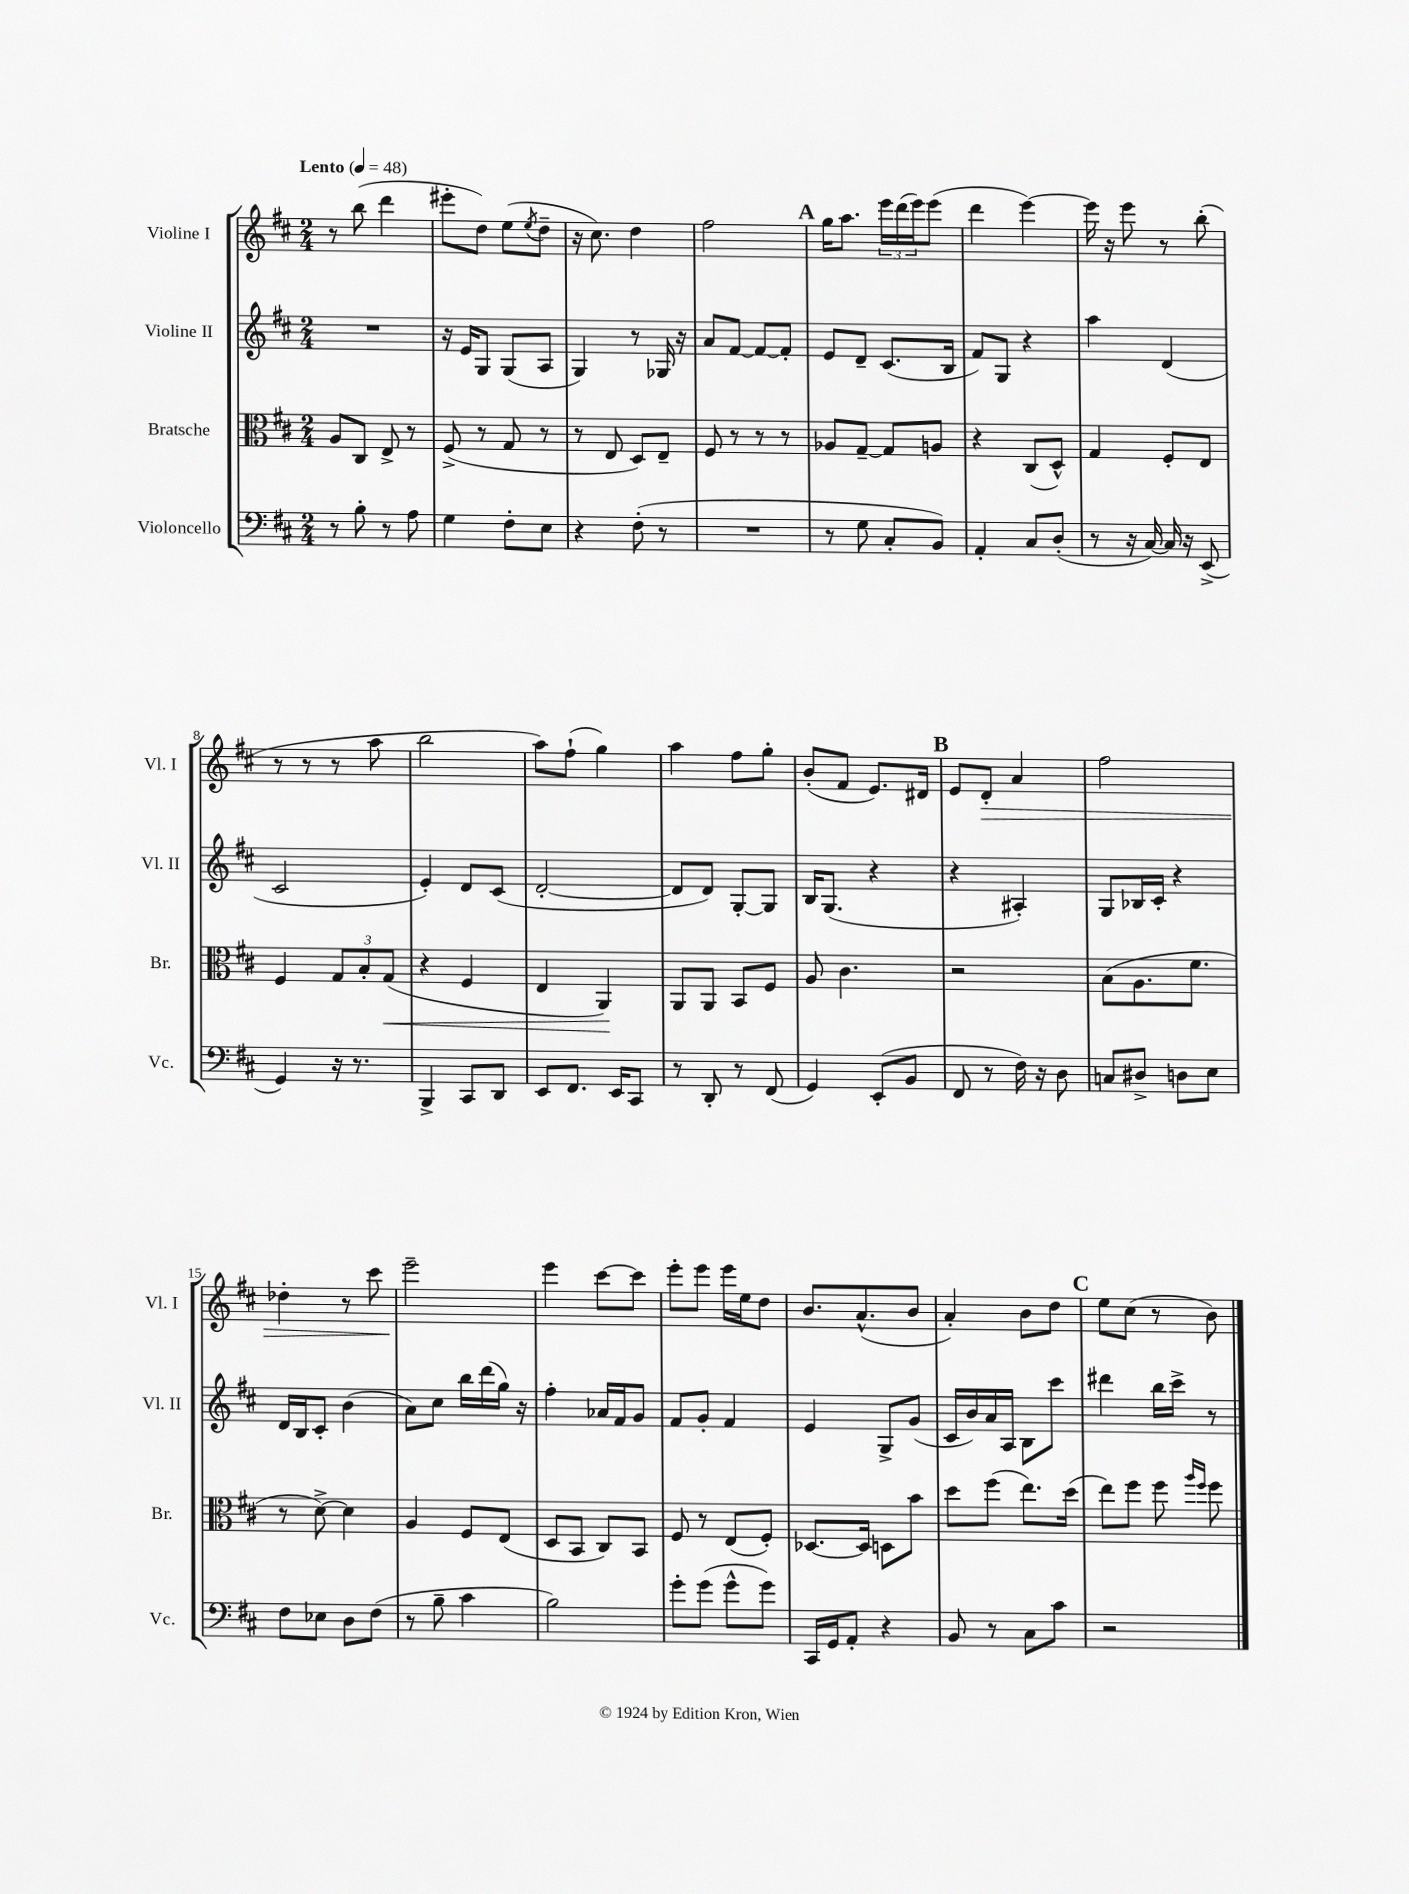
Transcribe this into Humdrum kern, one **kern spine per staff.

**kern	**kern	**kern	**kern
*staff4	*staff3	*staff2	*staff1
*clefF4	*clefC3	*clefG2	*clefG2
*k[f#c#]	*k[f#c#]	*k[f#c#]	*k[f#c#]
*M2/4	*M2/4	*M2/4	*M2/4
*MM48	*MM48	*MM48	*MM48
8r	8A	2r	8r
8B'	8C#	.	(8bb
8r	8E^	.	4ddd
8A	8r	.	.
=	=	=	=
4G	(8F#^	16r	8eee#'
.	.	16e	.
.	8r	8G	8dd)
8F#'	8G	(8G	(8ee
.	.	.	8qee
8E	8r	8A	8dd~
=	=	=	=
4r	8r	4G)	16r
.	.	.	8.cc#)
.	8E	.	.
(8F#'	8D)	8r	4dd
8r	8E~	16G-	.
.	.	16r	.
=	=	=	=
2r	8F#	8a	2ff#
.	8r	[8f#	.
.	8r	8f#_	.
.	8r	8f#']	.
=	=	=	=
8r	8A-	8e	16gg
.	.	.	8.aa
8G	[8G~	8d~	.
8C#'	8G]	(8.c#	24eee
.	.	.	(24ddd
.	.	.	24eee)
8BB)	8A	.	(8eee
.	.	16B	.
=	=	=	=
4AA'	4r	8f#)	4ddd
.	.	8G	.
8C#	(8C#	4r	[4eee)
(8D'	8D^^)	.	.
=	=	=	=
8r	4G	4aa	16eee]
.	.	.	16r
16r	.	.	8eee
[16C#)	.	.	.
16C#]	8F#'	(4d	8r
16r	.	.	.
(8EE^	8E	.	(8bb'
=	=	=	=
4GG)	4F#	2c#	8r
.	.	.	8r
16r	12G	.	8r
8.r	.	.	.
.	12B'	.	.
.	.	.	8aa
.	(12G	.	.
=	=	=	=
4BBB^	4r	4e')	2bb
8CC#	4F#	8d	.
8DD	.	(8c#	.
=	=	=	=
8EE	4E	[2d'	8aa)
8.FF#	.	.	(8ff#`
.	4AA)	.	4gg)
16EE	.	.	.
8CC#	.	.	.
=	=	=	=
8r	8AA	8d]	4aa
8DD'	8AA	8d)	.
8r	8BB	[8G'	8ff#
(8FF#	8F#	8G]	8gg'
=	=	=	=
4GG)	8A	16B	(8b'
.	.	(8.G	.
.	4.c#	.	8f#
(8EE'	.	4r	8.e)
8BB	.	.	.
.	.	.	16d#
=	=	=	=
8FF#	2r	4r	8e
8r	.	.	8d'
16F#)	.	4A#')	4a
16r	.	.	.
8D	.	.	.
=	=	=	=
8C	(8B	8G	2ff#
8D#^	8.A	16B-	.
.	.	16c#'	.
8D	.	4r	.
.	8.f#	.	.
8E	.	.	.
=	=	=	=
8F#	8r	16d	4dd-'
.	.	16B	.
8E-	[8d^)	8c#'	.
8D	4d]	(4b	8r
(8F#	.	.	8ccc#
=	=	=	=
8r	4A	8a)	2eee~
8B~	.	8cc#	.
4c#	8F#	16bb	.
.	.	(16ddd	.
.	(8E	16gg)	.
.	.	16r	.
=	=	=	=
2B)	8D	4ff#'	4eee
.	8BB	.	.
.	8C#)	16a-	[8ccc#
.	.	16f#	.
.	8BB	8g	8ccc#]
=	=	=	=
8g'	8F#	8f#	8eee'
(8g	8r	8g'	8eee
8g^^	(8E	4f#	16eee
.	.	.	16ee
8g)	8F#')	.	8dd
=	=	=	=
16CC#	[8.D-	4e	8.b
16GG	.	.	.
8AA'	.	.	.
.	16D-]	.	(8.a^^
4r	8D	8G^	.
.	8b	(8g	8b
=	=	=	=
8BB	8dd	16c#	4a')
.	.	16b)	.
8r	(8ff#	16a	.
.	.	16A	.
8C#	8.ee)	8B	8b
8c#	.	8ccc#	8dd
.	(16dd	.	.
=	=	=	=
2r	8ee)	4ddd#	8ee
.	8ff#	.	(8cc#
.	8ff#	16bb	8r
.	.	16ccc#^	.
.	16qqaa	.	.
.	16qqff#	.	.
.	8ff#	8r	8b)
==	==	==	==
*-	*-	*-	*-
